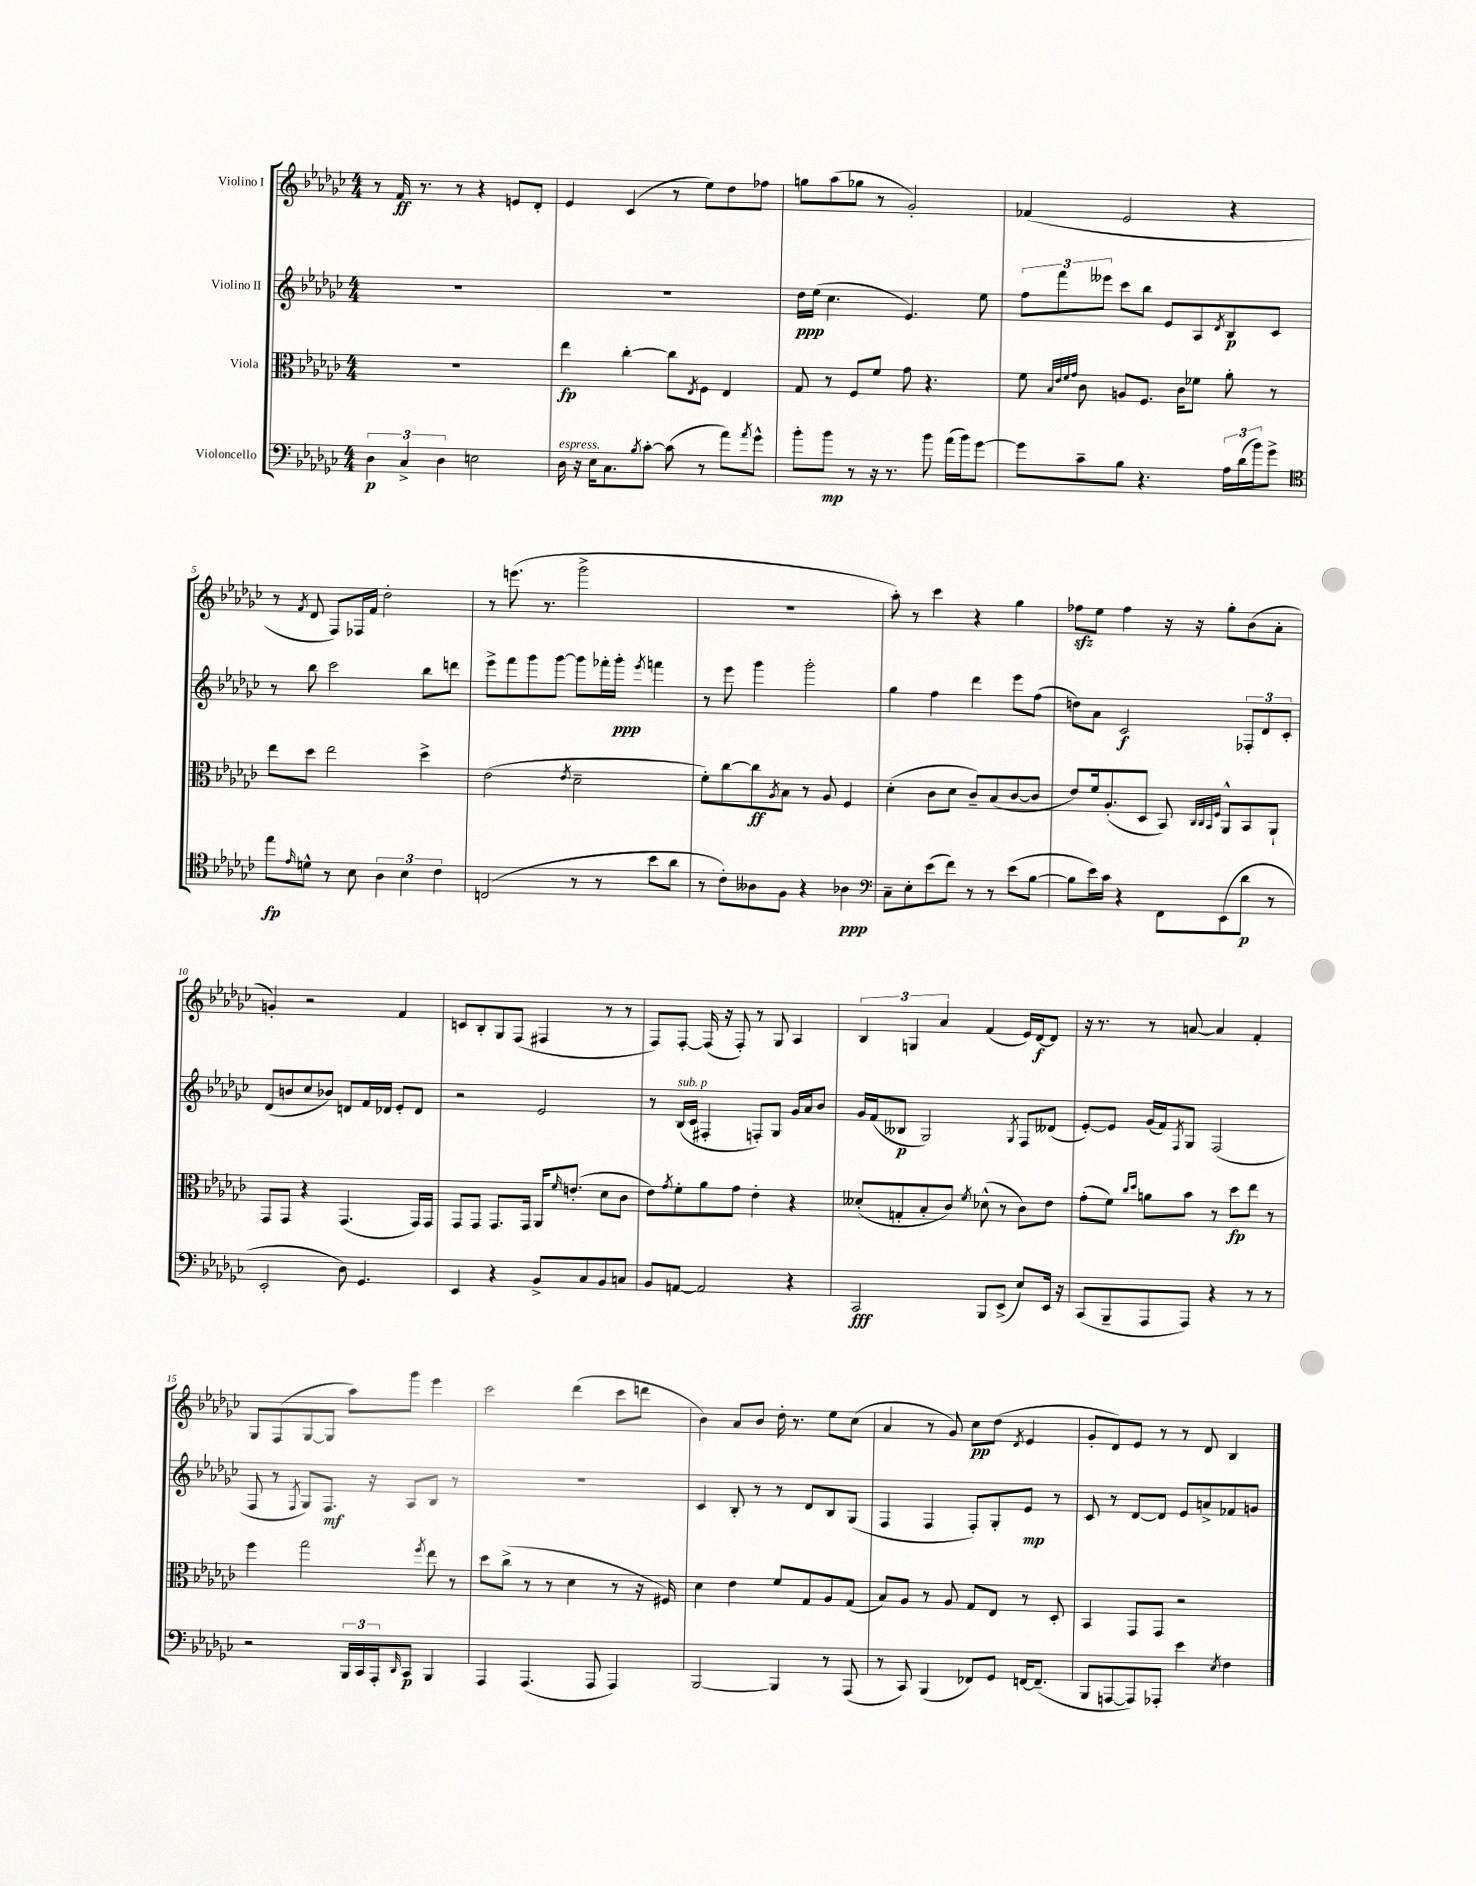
<<
\new StaffGroup <<
\new Staff = "s0" \with { instrumentName = "Violino I" } {
    \clef treble \key ges \major \numericTimeSignature \time 4/4
    r8 f'16\ff r8. r8 r4 e'8 des'8-. |
    ees'4 ces'4( r8 ees''8) des''8 fes''8 |
    g''8 aes''8( ges''8 r8 ges'2-.) |
    fes'4( ees'2 r4 |
    r8 \acciaccatura { f'8 } des'8 f8) fes16 f'16 des''2-. |
    r8 e'''8.( r8. ges'''2-> |
    R1 |
    aes''8-.) r8 ces'''4 r4 ges''4 |
    fes''8\sfz ees''8 fes''4 r16 r16 ges''8-. bes'8( aes'8-. |
    g'4-.) r2 f'4 |
    c'8 bes8-. ges8 f8( fis4 r8 r8 |
    f8) f8~-. f16( r16 f8-.) r8 ges8 aes4 |
    \tuplet 3/2 { bes4 g4 aes'4 } f'4( ees'16) des'16~\f des'8 |
    r16 r8. r8 a'8~ a'4 f'4-. |
    ges8 f8( ges8~ ges8 aes''8) ges'''8 ees'''4 |
    ces'''2 des'''4( ces'''8 d'''8 |
    bes'4) aes'8 bes'8 des''16-. r8. ees''8 ces''8( |
    aes'4 r8 ges'8) ces''8\pp des''8( \acciaccatura { des'8 } ees'4 |
    ges'8-. des'8) ees'8 r8 r8 des'8 bes4 \bar "|." |
}
\new Staff = "s1" \with { instrumentName = "Violino II" } {
    \clef treble \key ges \major \numericTimeSignature \time 4/4
    R1 |
    R1 |
    des''16\ppp ees''16( ces''4. ees'4.) ees''8 |
    \tuplet 3/2 { f''8 f'''8 eeses'''8 } ces'''8 bes''8 ees'8 aes8 \acciaccatura { des'8 } bes8\p ces'8 |
    r8 bes''8 ces'''2 bes''8 d'''8 |
    ees'''8-> f'''8 ges'''8 ges'''8~ ges'''8 fes'''16-. ges'''16-.\ppp \acciaccatura { ees'''8 } f'''4 |
    r8 ees'''8 ges'''4 ges'''2-. |
    ges''4 f''4 des'''4 ees'''8 f''8( |
    d''8) aes'8 ces'2\f \tuplet 3/2 { fes8-. des'8 ces'8-. } |
    des'8( b'8 ces''8 bes'8) d'8 f'16 des'16 ees'8-. des'8 |
    r2 ees'2 |
    r8 bes16^\markup { \italic "sub. p" }( ces'16 fis4-. f8-.) ges8 ges'16 aes'16 bes'8 |
    ges'16 f'16( beses8\p ges2) \acciaccatura { ges8 } f8 deses'8( |
    ees'8~-.) ees'8 ges'16( f'16) \acciaccatura { f8 } ges8 f2( |
    f8 r8 \acciaccatura { f8 } ges8) f8.\mf r16 aes8 bes8 r8 |
    R1 |
    ces'4 bes8-. r8 r8 des'8 bes8 ges8( |
    f4 f4 f8-.) ges8-. ees'8\mp r8 |
    ces'8 r8 des'8~ des'8 ees'8 a'8-> fes'8 g'8 \bar "|." |
}
\new Staff = "s2" \with { instrumentName = "Viola" } {
    \clef alto \key ges \major \numericTimeSignature \time 4/4
    R1 |
    ees''4\fp ces''4~-. ces''8 \acciaccatura { ees8 } f8 ees4 |
    ges8 r8 f8 f'8 ges'8 r4. |
    f'8 \grace { bes32 ees'32 f'32 ges'32 } ces'8 a8 f8. ces'16 fes'8 aes'8-. r8 |
    ees''8 des''8 ees''2 des''4-> |
    ees'2( \acciaccatura { ees'8 } des'2-- |
    f'8-.) ces''8~ ces''8\ff \acciaccatura { aes8 } bes8 r8 aes8 f4 |
    des'4-.( ces'8 des'8 ces'8--) bes8( ces'8~ ces'8 |
    ees'8) f'16 aes8.-.( des8 bes,8) \grace { ces32 ces32 bes,32 f32 } aes,8-^ bes,8 aes,8-! |
    ges,8 ges,8 r4 ges,4.( ges,16) ges,16 |
    ges,8 ges,8 ges,8. ges,16 aes,16 \grace { f'16 } e'8.-.( des'8 ces'8 |
    ees'8) \acciaccatura { ges'8 } f'8-. aes'8 ges'8 ees'4-. r4 |
    deses'8-.( g8-. bes8-. ces'8) \acciaccatura { f'8 } des'8-^( r8 ces'8) ees'8 |
    ges'8-.( f'8) \grace { ces''16 des''16 } a'8 bes'8 r8 des''8\fp ees''8 r8 |
    f''4 ges''2 \acciaccatura { f''8 } ees''8 r8 |
    des''8 ces''8->( r8 r8 des'4 r8 r16 fis16) |
    des'4 ees'4 f'8 ges8 aes8 ges8( |
    bes8) aes8 r8 aes8 ges8 ees8 r8 des8-. |
    bes,4 ges,8 ges,8 r2 \bar "|." |
}
\new Staff = "s3" \with { instrumentName = "Violoncello" } {
    \clef bass \key ges \major \numericTimeSignature \time 4/4
    \tuplet 3/2 { des4\p ces4-> des4 } e2 |
    des16^\markup { \italic "espress." } r16 ees16 ces8. \acciaccatura { bes8 } ces'8~-. ces'8( r8 aes'8) \acciaccatura { aes'8 } ges'8-^ |
    bes'8-. bes'8\mp r8 r16 r8. bes'8 aes'16( bes'16) ges'8~ |
    ges'8 ces'8-- bes8 r4. \tuplet 3/2 { aes16 des'16( bes'16) } ges'8-> |
    \clef tenor ees''8\fp \grace { ees'16 } d'8-^ r8 bes8 \tuplet 3/2 { aes4 bes4 ces'4 } |
    c2( r8 r8 bes'8 aes'8 |
    r8 ces'8-.) aeses8 f8 r4 aes4\ppp |
    \clef bass ces8-- ees8-. ees'8( f'8) r8 r8 ees'8( bes8~ |
    bes8 ees'16) ces'16 r4 f,8 ees,8( des'8\p r8 |
    ees,2-. des8) ges,4. |
    ees,4 r4 bes,8-> ces8 bes,8 c8 |
    bes,8 a,8~ a,2 r4 |
    ces,2\fff bes,,8 ees,8->( ees8) ees,16 r16 |
    ces,8( bes,,8-- aes,,8 aes,,8) r4 r8 r8 |
    r2 \tuplet 3/2 { bes,,16 ces,16 aes,,16-. } \grace { des,16 } ces,8\p bes,,4 |
    aes,,4 aes,,4.( aes,,8 aes,,4) |
    bes,,2~ bes,,4 r8 aes,,8( |
    r8 ces,8) bes,,4( fes,8) ges,8 f,16~ f,8.--( |
    bes,,8 a,,8~ a,,8) aes,,8-. ees'4 \acciaccatura { ees8 } f4 \bar "|." |
}
>>
>>
